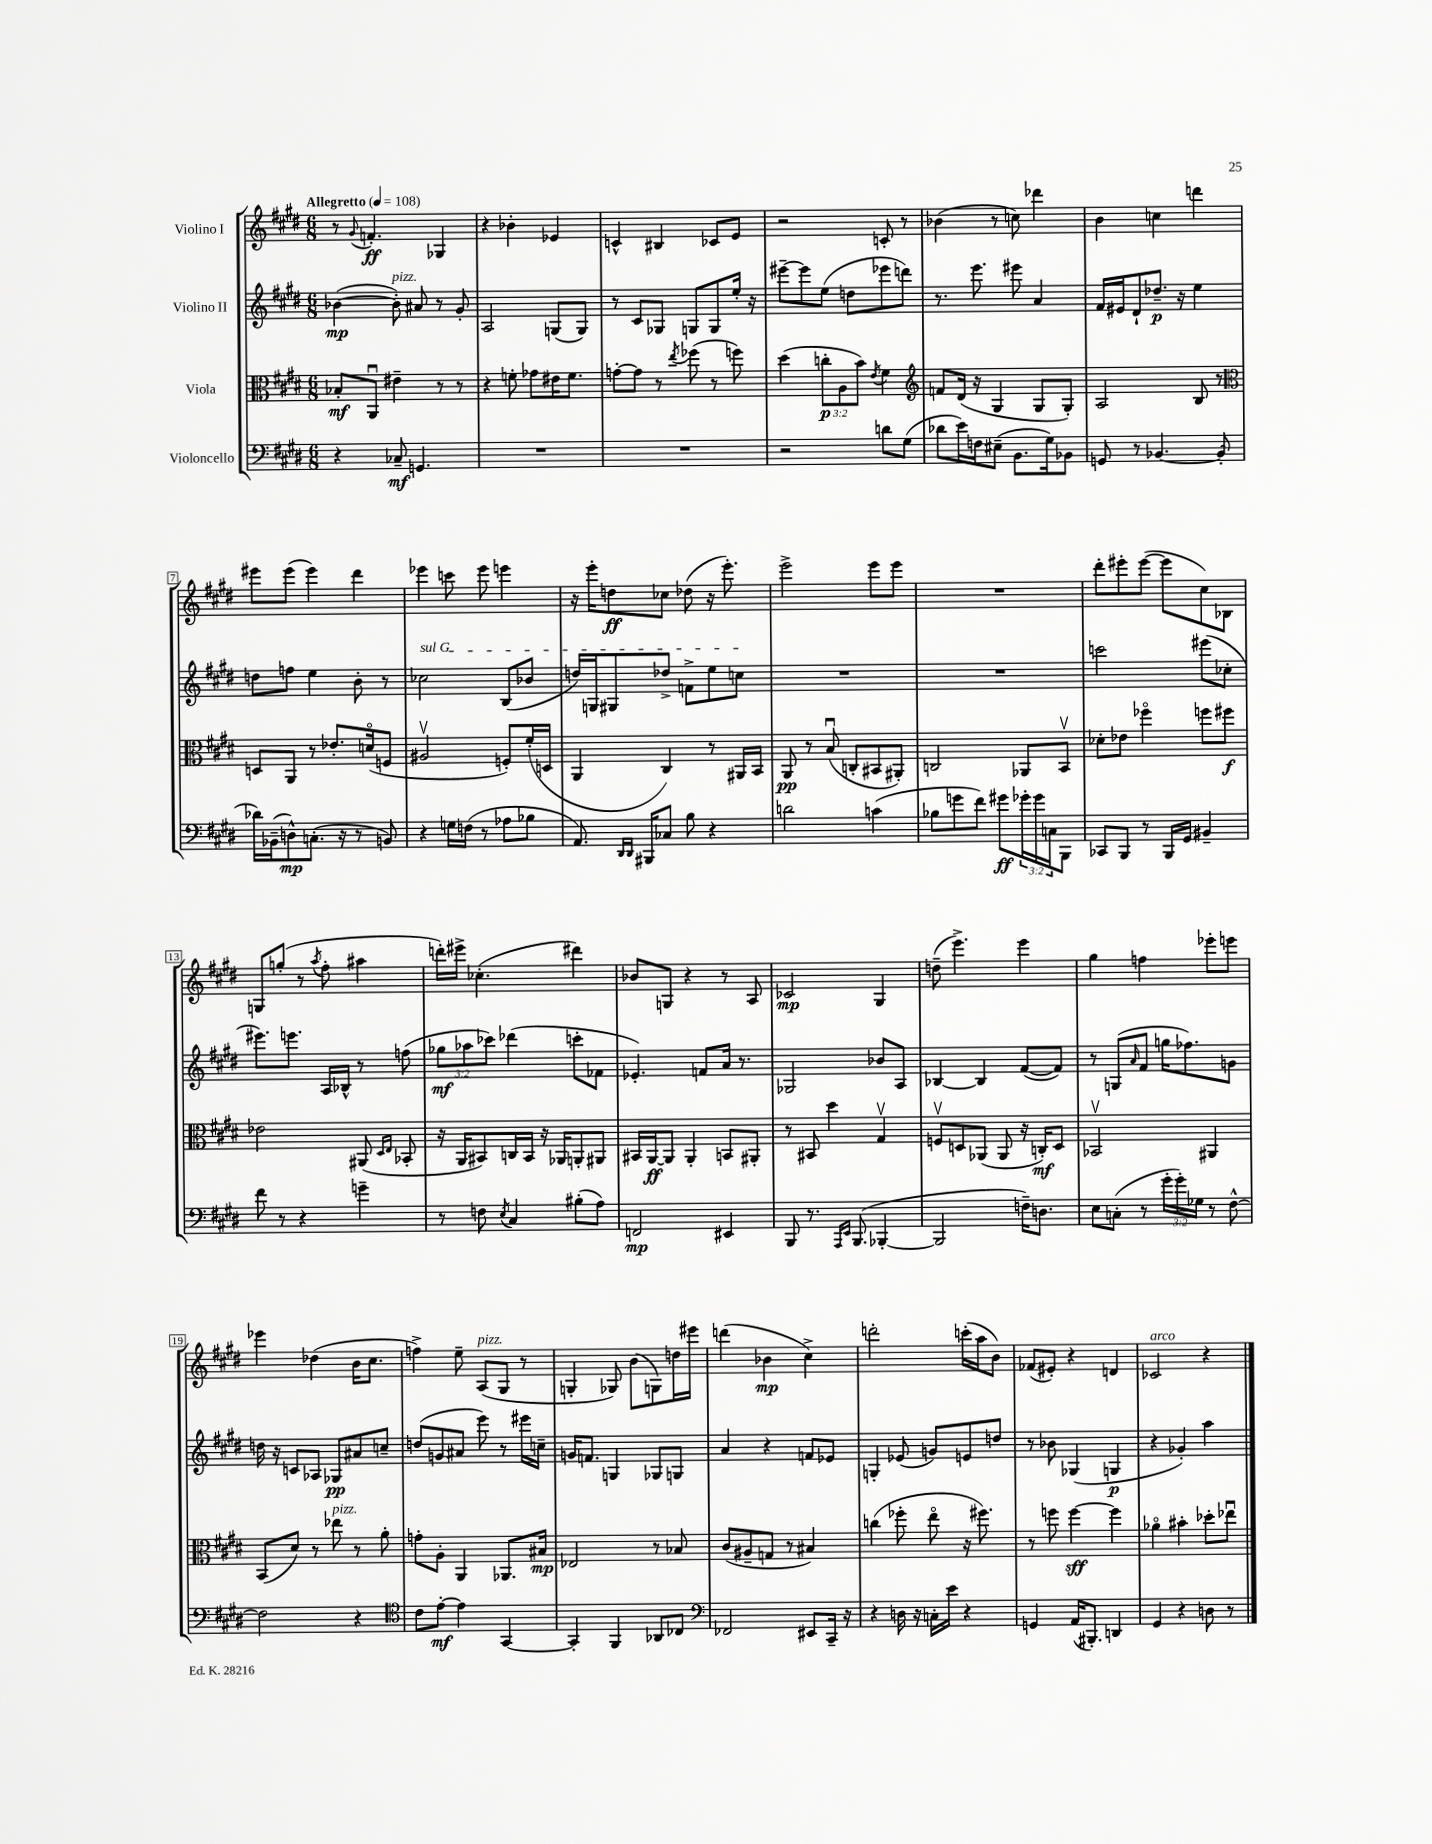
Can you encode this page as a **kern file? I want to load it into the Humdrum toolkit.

**kern	**kern	**kern	**kern
*staff4	*staff3	*staff2	*staff1
*clefF4	*clefC3	*clefG2	*clefG2
*k[f#c#g#d#]	*k[f#c#g#d#]	*k[f#c#g#d#]	*k[f#c#g#d#]
*M6/8	*M6/8	*M6/8	*M6/8
*MM108	*MM108	*MM108	*MM108
4r	8B-'	([4b-	8r
.	.	.	8qqg#
.	8AAu	.	4.f'
8C-~	4e#~	8b-'])	.
4.GG	.	8a#	.
.	8r	8r	4G-
.	8r	8g#'	.
=	=	=	=
2.r	4r	2A	4r
.	8f'	.	4b-'
.	8g-	.	.
.	16e#	(8G	4e-
.	8.f	.	.
.	.	8G)	.
=	=	=	=
2.r	[8g'	8r	4c^^
.	8g]	8c#	.
.	8r	8G-	4B#
.	8qee	.	.
.	(8ff-	8G	.
.	8r	8G	8c-
.	8ff)	16ee'	8e
.	.	16r	.
=	=	=	=
2r	(4dd#	[8eee#~	2r
.	.	8eee#]	.
.	12cc'	(8ee	.
.	12A	.	.
.	.	8dd	.
.	12b)	.	.
.	8qe	.	.
8d	4f#	8eee-	8c'
(8G#	.	8ddd)	8r
=	=	=	=
*	*clefG2	*	*
8d-	8f	8.r	(4b-
16e)	(16d#	.	.
16F	16r	8.eee	.
(8E#~	4G#	.	8r
8.BB	.	8eee#	8cc)
.	8G#	4a	4ddd-
16G#)	.	.	.
8BB-	8G#')	.	.
=	=	=	=
8GG	2A	16f#	4b
.	.	16e#	.
8r	.	8d#`	.
[4.BB-	.	8.dd-~	4cc
.	.	16r	.
.	8B	4ee	4ddd
(8BB-']	8r	.	.
=	=	=	=
*	*clefC3	*	*
16d-)	8D	8dd	8eee#
(16BB-~	.	.	.
8D^^)	8AA	8ff	(8eee#
(8.C'	8r	4ee	4eee#)
.	8.e-'	.	.
16r	.	.	.
8r	.	8b'	4ddd#
.	(16do	.	.
8BB)	8F	8r	.
=	=	=	=
4r	2A#v	2cc-	4eee-
16G	.	.	8ccc
(16F	.	.	.
8r	.	.	8eee-
8A-	8F')	(8B	4eee
8B-	(16f#'	8b-	.
.	16D	.	.
=	=	=	=
8.AA)	4AA	16dd)	16r
.	.	16G	16eee'
.	.	8G#	8dd
16qqDD#	.	.	.
16qqDD#	.	.	.
16BBB#	.	.	.
8C-	4C#)	8dd-^	8cc-
8B	.	8f^	(8dd-
4r	8r	8ee	16r
.	.	.	8.eee')
.	16AA#	8cc	.
.	16BB	.	.
=	=	=	=
2d	8AA	2.r	2eee^
.	8r	.	.
.	(8Bu	.	.
.	8C'	.	.
(4c	8BB#	.	8eee
.	8AA#')	.	8eee
=	=	=	=
8B-	2C	2.r	2.r
8g	.	.	.
8f#)	.	.	.
8g#	.	.	.
24g-'	8AA-	.	.
24g-	.	.	.
24C	.	.	.
8BBB	8BBv	.	.
=	=	=	=
8CC-	8d-'	2ccc	8ddd#'
8BBB	8e-	.	8eee#'
8r	4ff-o	.	([8eee#
16BBB	.	.	8eee#]
16GG#	.	.	.
4BB#~	8ff	(8eee#	8cc#)
.	8ff#	8cc-'	8B-
=	=	=	=
8f#	2e-	8.eee#)	8G
8r	.	.	(8gg'
.	.	8.eee	.
4r	.	.	8r
.	.	.	8qaa
.	.	16A	8ff#'
.	.	16B-^^	.
4g~	(8AA#	8r	4aa#
.	16qqD#	.	.
.	16qqE	.	.
.	8BB-'	(8ff	.
=	=	=	=
8r	16r	12gg-	16ddd')
.	16AA	.	16eee#^
.	.	12aa-	.
8F	8BB#)	.	(4.cc-'
.	.	12ccc-)	.
8qE	.	.	.
4C#	16C	(4ddd-	.
.	16BB#	.	.
.	16r	.	.
.	16AA-	.	.
(8B#'	8AA'	8ccc'	4ddd#)
8A)	8AA#	8f-	.
=	=	=	=
2FF	16BB#	4.e-')	8b-
.	[16AA	.	.
.	8AA]	.	8G
.	4AA'	.	4r
.	.	8f	.
4EE#	8BB	16a	8r
.	.	8.r	.
.	8AA#'	.	8A
=	=	=	=
8BBB	8r	2G-	2c-
8.r	8BB#	.	.
.	4dd#	.	.
16qqAAA	.	.	.
16qqEE	.	.	.
(8.BBB	.	.	.
[4BBB-'	4G#v	8b-	4G#
.	.	8A	.
=	=	=	=
2BBB-]	8Fv	[4B-	(8dd~
.	8D	.	4.eee^)
.	(8AA-	4B-]	.
.	8AA-	.	.
16F~)	16r	([8f#	4eee
8.D	16C')	.	.
.	8D	8f#])	.
=	=	=	=
8E	2BB-v	8r	4gg#
(8C'	.	(8G	.
.	.	16qqa	.
8r	.	8f#	4ff
24g#'	.	16gg	.
24g#')	.	.	.
.	.	8.ff-)	.
24G-	.	.	.
8r	4AA#	.	8eee-'
[8F#^^	.	8g	8eee
=	=	=	=
2F#]	(8BB	16dd	4eee-
.	.	16r	.
.	8d#)	8c	.
.	8r	8A-	(4dd-
.	8ee-	8G-	.
4r	8r	8a#	16b
.	.	.	8.cc#
.	8a'	8cc~	.
=	=	=	=
*clefC4	*	*	*
8c#	8g'	(8dd	4ff^)
[8e'	8A'	8g	.
4e]	4AA	8a#	8ee~
.	.	8eee)	(8A
[4GG#	8.AA-	8r	8G#
.	.	16eee#	8r
.	16B#	16cc~	.
=	=	=	=
4GG#']	2E-	16g	4G'
.	.	8.f	.
4FF#	.	4G	8G-)
.	.	.	(8b
8AA-	8r	8G-	8G)
8C-	8B-	8G	16dd
.	.	.	16eee#
=	=	=	=
*clefF4	*	*	*
2FF-	(8c#	4a	(4ddd
.	8A#~	.	.
.	8G	4r	4b-
.	8r	.	.
8EE#	4B#)	8f	4cc#^)
16CC#~	.	8e-	.
16r	.	.	.
=	=	=	=
4r	(4cc	4G'	2ddd'
16D	8ff-'	(8e-	.
16r	.	.	.
16C'	8eeo	8g)	.
16e	.	.	.
4r	16r	8e	(16ccc'
.	8.ff#)	.	16aa
.	.	8dd	8b)
=	=	=	=
4GG	8r	8r	(8f-
.	8ff	8b-	8e#')
(16AA	[4ff	(4G-	4r
8.BBB#')	.	.	.
4DD	4ff]	4G	4d
=	=	=	=
4GG#	4a-o	4r	2c-
4r	4b#'	4g-')	.
8D	8dd-'	4aa	4r
8r	8ee-u	.	.
==	==	==	==
*-	*-	*-	*-
